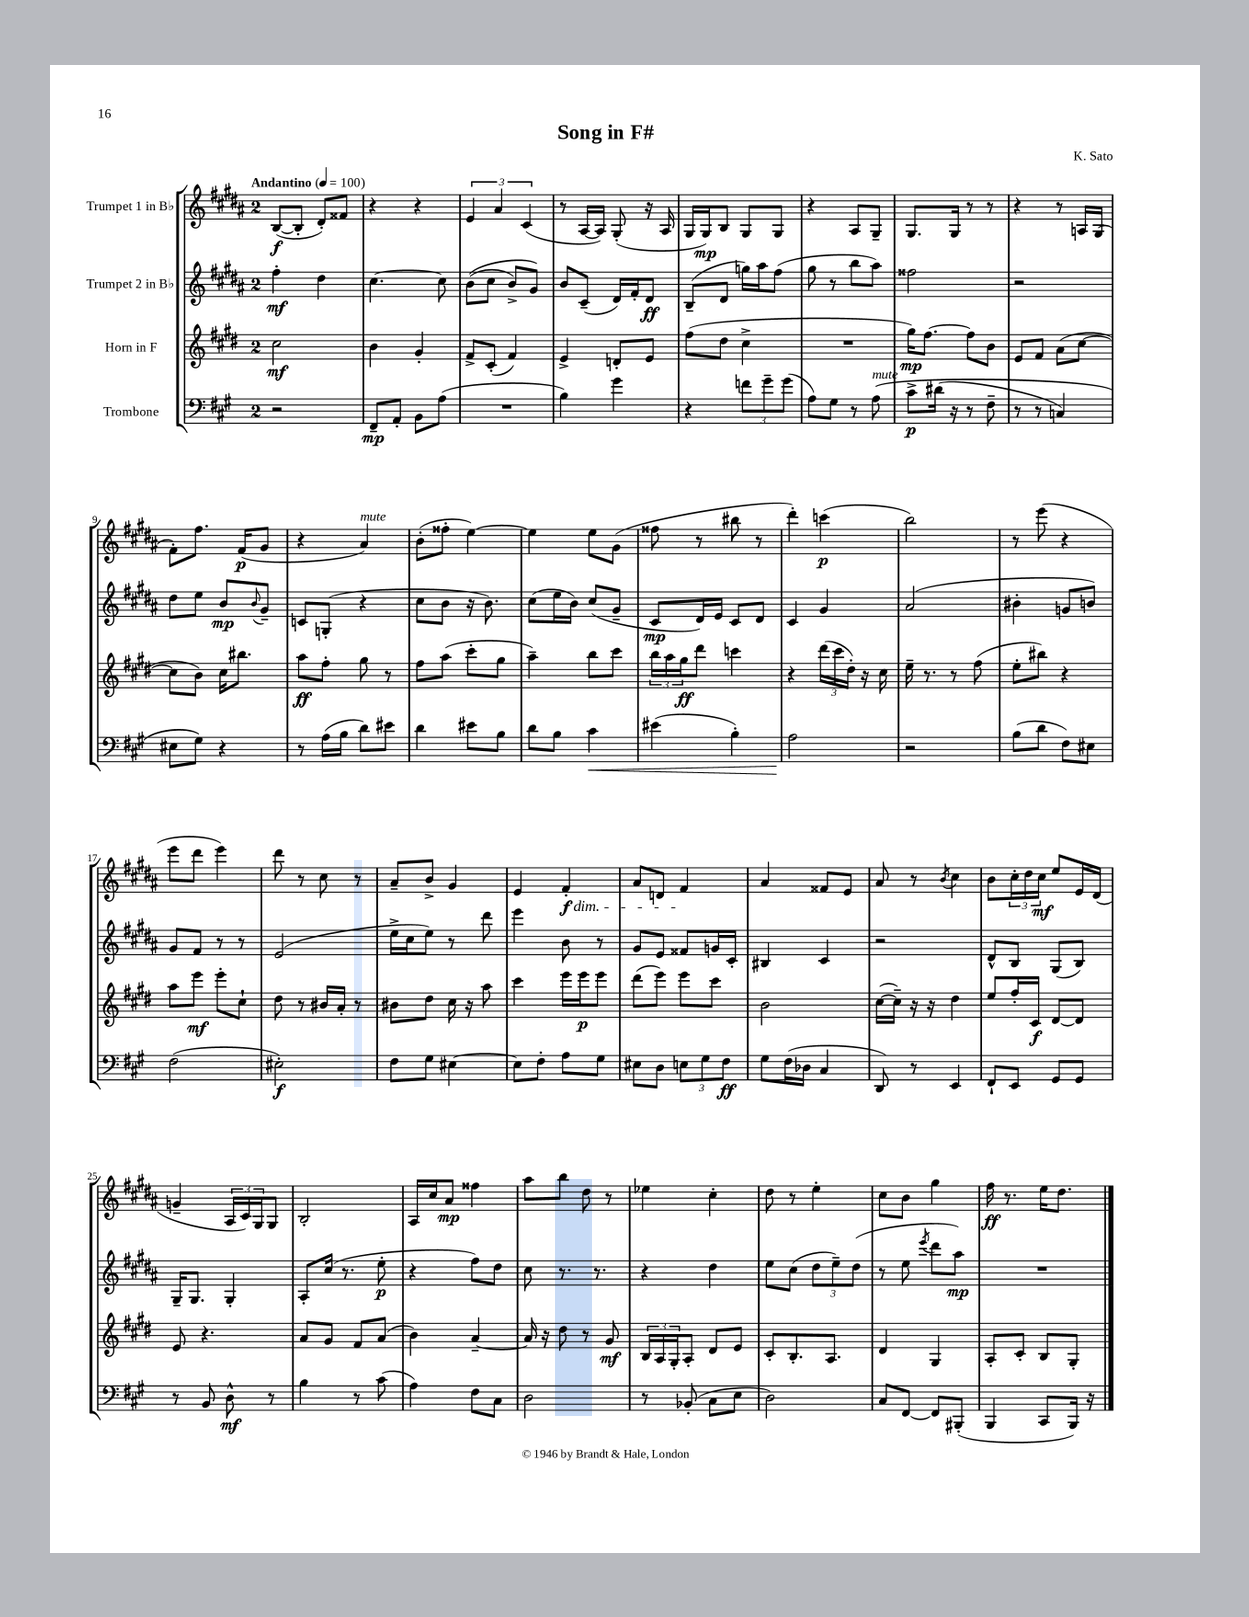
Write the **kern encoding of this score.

**kern	**kern	**kern	**kern
*staff4	*staff3	*staff2	*staff1
*clefF4	*clefG2	*clefG2	*clefG2
*k[f#c#g#]	*k[f#c#g#d#]	*k[f#c#g#d#a#]	*k[f#c#g#d#a#]
*M2/4	*M2/4	*M2/4	*M2/4
*MM100	*MM100	*MM100	*MM100
2r	2cc#	4ff#'	([8B
.	.	.	8B']
.	.	4dd#	8d#')
.	.	.	8f##
=	=	=	=
8FF#~	4b	[4.cc#	4r
8AA'	.	.	.
8BB	4g#'	.	4r
(8A	.	8cc#]	.
=	=	=	=
2r	8f#^	&((8b	6e
.	(8c#'	8cc#	.
.	.	.	6a#
.	4f#)	8b^)	.
.	.	.	(6c#
.	.	8g#&)	.
=	=	=	=
4B)	4e^	8b	8r
.	.	(8c#~	[16A#
.	.	.	16A#])
4g#	8d'	16d#)	(8G#'
.	.	16f#'	.
.	8e	8d#	16r
.	.	.	16A#
=	=	=	=
4r	(8ff#	(8B~	16G#
.	.	.	16G#)
.	8dd#	8d#	8B
12f	4cc#^	16gg)	8G#
.	.	16aa#	.
12g#~	.	.	.
.	.	(8ff#	8G#
(12g#	.	.	.
=	=	=	=
8A)	2r	8gg#	4r
8G#	.	8r	.
8r	.	8bb	8A#
&(8A	.	8aa#)	8G#~
=	=	=	=
8c#^	16gg#)	2ff##	8.G#
.	[8.ff#	.	.
(16d#	.	.	.
16r	.	.	16G#
8r	8ff#]	.	8r
8F#~	8b	.	8r
=	=	=	=
8r	8e	2r	4r
8r	8f#	.	.
4C)	(8a	.	8r
.	[8cc#	.	16A
.	.	.	(16G#
=	=	=	=
8E#	8cc#]	8dd#	8f#')
8G#&)	8b)	8ee	8.ff#
4r	16cc#	8b	.
.	8.bb#	.	(16f#
.	.	8qqb	.
.	.	8g#~	8g#
=	=	=	=
8r	8aa	8c	4r
(16A	8ff#'	(8G'	.
16B	.	.	.
8d)	8gg#	4r	4a#)
8e#	8r	.	.
=	=	=	=
4d	8ff#	8cc#	(8b'
.	(8aa	8b	8ff##'
8e#	8ccc#'	16r	[4ee)
.	.	8.b)	.
8B	8gg#	.	.
=	=	=	=
8d	4aa~)	(8cc#	4ee]
8B	.	16ee	.
.	.	16b)	.
4c#	8bb	(8cc#	8ee
.	8ccc#	8g#~	(8g#
=	=	=	=
(4e#	24bb	8c#	8ff##
.	24aa	.	.
.	24gg#	.	.
.	8ddd#	16d#)	8r
.	.	16e	.
4B')	4ccc	8c#	8bb#
.	.	8d#	8r
=	=	=	=
2A	4r	4c#	4ddd#')
.	(24ddd#	4g#	(4ccc
.	24ccc#	.	.
.	24dd#')	.	.
.	16r	.	.
.	16cc#	.	.
=	=	=	=
2r	16ee~	(2a#	2bb)
.	8.r	.	.
.	8r	.	.
.	(8ff#	.	.
=	=	=	=
(8B	8ee'	4b#'	8r
8d	8bb#)	.	(8eee
8F#)	4r	8g	4r
8E#	.	8b)	.
=	=	=	=
(2F#	8aa	8g#	8eee
.	8eee	8f#	8ddd#
.	8eee'	8r	4eee)
.	8cc#`	8r	.
=	=	=	=
2E#')	8dd#	(2e	8ddd#
.	8r	.	8r
.	16b#	.	8cc#
.	16a'	.	.
.	8r	.	8r
=	=	=	=
8F#	8b#	16ee^	8a#~
.	.	16cc#	.
8G#	8dd#	8ee)	8b^
[4E#	16cc#	8r	4g#
.	16r	.	.
.	8aa	8ddd#	.
=	=	=	=
8E#]	4ccc#	4eee	4e
8F#'	.	.	.
8A	16eee	8b	4f#'
.	16eee	.	.
8G#	8eee	8r	.
=	=	=	=
8E#	(8ddd#	8g#	8a#
8D	8eee)	8e	8d
12E	8eee	8f##	4f#
12G#	.	.	.
.	8ccc#	16g	.
12F#	.	.	.
.	.	16c#'	.
=	=	=	=
8G#	2b	4B#	4a#
(16F#	.	.	.
16D-	.	.	.
4C#	.	4c#	8f##
.	.	.	8e
=	=	=	=
8DD)	([16cc#	2r	8a#
.	16cc#~])	.	.
8r	16r	.	8r
.	16r	.	.
.	.	.	8qb
4EE	4dd#	.	4cc#
=	=	=	=
8FF#`	8ee	8d#^^	8b
8EE	16ff#'	8B	24cc#'
.	.	.	24dd#
.	16c#	.	.
.	.	.	24cc#
8GG#	[8d#	(8G#	8ee
8GG#	8d#]	8B)	16e
.	.	.	(16d#
=	=	=	=
8r	8e	16G#~	4g~
.	.	8.G#	.
8BB	4.r	.	.
8D^^	.	4G#'	24A#
.	.	.	24c#)
.	.	.	24G#
8r	.	.	8G#
=	=	=	=
4B	8a	8A#'	2B'
.	8g#	(16cc#	.
.	.	8.r	.
8r	8f#	.	.
(8c#	(8a	8ee'	.
=	=	=	=
4A)	4b)	4r	16A#
.	.	.	16cc#
.	.	.	8a#
8F#	[4a~	8ff#)	4ff##
8C#	.	8dd#	.
=	=	=	=
2D	16a]	8cc#	8aa#
.	16r	.	.
.	8dd#	8.r	8bb
.	8r	.	8dd#
.	.	8.r	.
.	8g#	.	8r
=	=	=	=
8r	24B	4r	4ee-
.	24A	.	.
.	24G#'	.	.
(8BB-'	8A'	.	.
8C#	8d#	4dd#	4cc#'
8E	8e	.	.
=	=	=	=
2D)	8c#'	8ee	8dd#
.	8.B'	(8cc#	8r
.	.	12dd#	4ee'
.	8.A	.	.
.	.	12ee~)	.
.	.	(12dd#	.
=	=	=	=
8C#	4d#	8r	8cc#
[8FF#	.	8ee	8b
.	.	8qeee	.
8FF#]	4G#	8ddd#	4gg#
(8BBB#'	.	8aa#)	.
=	=	=	=
4BBB	8A'	2r	16ff#
.	.	.	8.r
.	8c#'	.	.
8CC#	8B	.	16ee
.	.	.	8.dd#
16BBB)	8G#'	.	.
16r	.	.	.
==	==	==	==
*-	*-	*-	*-
